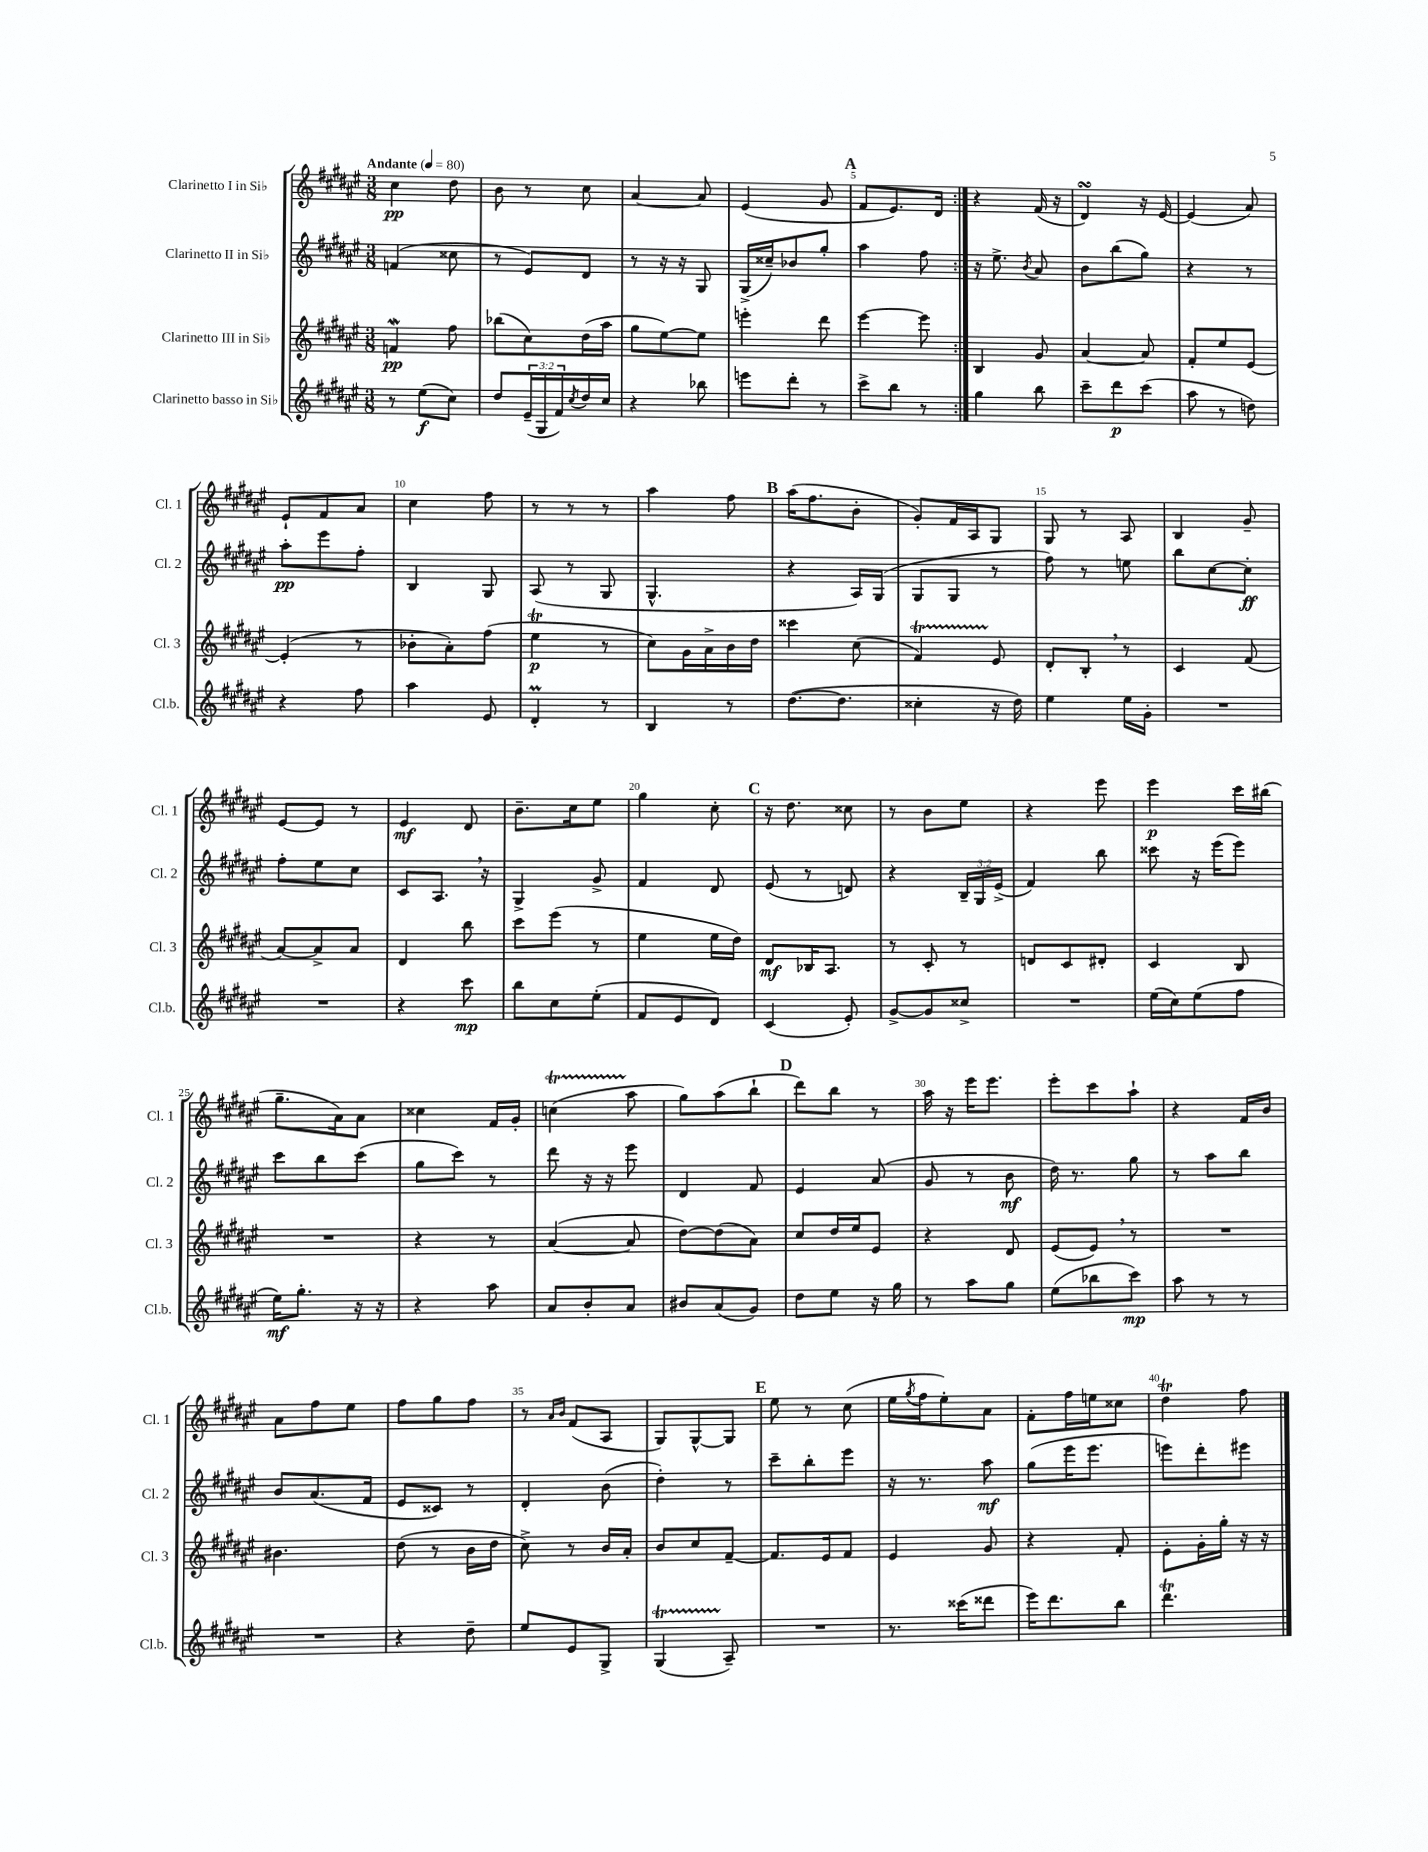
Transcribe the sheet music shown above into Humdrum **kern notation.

**kern	**kern	**kern	**kern
*staff4	*staff3	*staff2	*staff1
*clefG2	*clefG2	*clefG2	*clefG2
*k[f#c#g#d#a#e#]	*k[f#c#g#d#a#e#]	*k[f#c#g#d#a#e#]	*k[f#c#g#d#a#e#]
*M3/8	*M3/8	*M3/8	*M3/8
*MM80	*MM80	*MM80	*MM80
8r	4f/	(4f/	4cc#\
(8ee#\L	.	.	.
8cc#\J)	8ff#\	8cc##\	8dd#\
=	=	=	=
8dd#/L	(8bb-\L	8r	8b\
(24e#~/L	8cc#\)	8e#/L)	8r
24G#/	.	.	.
24f#/)	.	.	.
8qcc#/	.	.	.
16dd#/	(16dd#\L	8d#/J	8cc#\
16cc#/JJ	16aa#\JJ	.	.
=	=	=	=
4r	8gg#\L	8r	[4a#/
.	[8ee#\)	16r	.
.	.	16r	.
8bb-\	8ee#\]J	8G#/	8a#/]
=	=	=	=
8eee\L	4eee'\	(16G#^/LL	(4e#/
.	.	16cc##~/J)	.
8ddd#'\J	.	8b-/	.
8r	8ddd#\	8gg#'/J	8g#/
=	=	=	=
8ccc#^\L	[4eee#\	4aa#\	8f#/L
8bb\J	.	.	8.e#/)
8r	8eee#\]	8ff#\	.
.	.	.	16d#/Jk
=:|!	=:|!	=:|!	=:|!
4gg#\	4B/	16r	4r
.	.	8.ee#^\	.
.	.	8qb/	.
8bb\	8g#/	8a#/	(16f#/
.	.	.	16r
=	=	=	=
8ccc#~\L	[4a#/	8b\L	4d#/)
8ddd#\	.	(8bb\	.
(8ccc#\J	8a#/]	8gg#\J)	16r
.	.	.	[16e#/
=	=	=	=
8aa#\	8f#'/L	4r	(4e#/]
8r	8ee#/	.	.
8dd\)	[8e#/J	8r	8a#/)
=	=	=	=
4r	(4e#'/]	8aa#'\L	8e#`/L
.	.	8eee#\	8f#/
8ff#\	8r	8ff#'\J	8a#/J
=	=	=	=
4aa#\	8b-'\L	4B/	4cc#\
.	8a#'\)	.	.
8e#/	(8ff#\J	8G#/	8ff#\
=	=	=	=
4d#'/	4ee#\	(8A#/	8r
.	.	8r	8r
8r	8r	8G#/	8r
=	=	=	=
4B/	8cc#\L)	4.G#^^/	4aa#\
.	16g#\L	.	.
.	16a#^\	.	.
8r	16b\	.	8ff#\
.	16dd#\JJ	.	.
=	=	=	=
([8.dd#\L	4ccc##\	4r	(16aa#\LK
.	.	.	8.ff#\
8.dd#\]J	.	.	.
.	(8cc#\	16A#/LL)	8b'\J
.	.	(16G#/JJ	.
=	=	=	=
4cc##'\	4f#/)	8G#/L	8g#'/L)
.	.	8G#/J	16f#/L
.	.	.	16A#/J
16r	8e#/	8r	8G#/J
16dd#\)	.	.	.
=	=	=	=
4ee#\	8d#'/L	8ff#\)	8G#/
.	8B'/J	8r	8r
16ee#\LL	8r	8ee\	8A#/
16g#'\JJ	.	.	.
=	=	=	=
4.r	4c#/	8bb\L	4B/
.	.	[8cc#\	.
.	(8f#/	8cc#'\]J	8g#~/
=	=	=	=
4.r	[8a#/L)	8ff#'\L	[8e#/L
.	8a#^/]	8ee#\	8e#/]J
.	8a#/J	8cc#\J	8r
=	=	=	=
4r	4d#/	8c#/L	4e#/
.	.	8.A#/J	.
8ccc#\	8bb\	.	8d#/
.	.	16r	.
=	=	=	=
8bb\L	8ccc#\L	4G#^/	8.b~\L
8cc#\	(8eee#\J	.	.
.	.	.	16cc#\k
(8ee#'\J	8r	8g#^/	8ee#\J
=	=	=	=
8f#/L	4ee#\	4f#/	4gg#\
8e#/	.	.	.
8d#/J)	16ee#\LL	8d#/	8cc#'\
.	16dd#\JJ)	.	.
=	=	=	=
(4c#/	8d#/L	(8e#/	16r
.	.	.	8.dd#\
.	16B-/K	8r	.
.	8.A#/J	.	.
8e#'/)	.	8d/)	8cc##\
=	=	=	=
[8g#^/L	8r	4r	8r
8g#/]	8c#'/	.	8b\L
8cc##^/J	8r	24B~/LL	8ee#\J
.	.	24G#/	.
.	.	(24e#^/JJ	.
=	=	=	=
4.r	8d/L	4f#/)	4r
.	8c#/	.	.
.	8d#'/J	8bb\	8eee#\
=	=	=	=
(16ee#\LL	4c#/	8ccc##\	4eee#\
16cc#\J)	.	.	.
(8ee#\	.	16r	.
.	.	(16eee#\LK	.
8ff#\J	8B/	8eee#\J)	16ccc#\LL
.	.	.	(16bb#\JJ
=	=	=	=
16ee#\LK)	4.r	8ccc#\L	8.gg#~\L
8.gg#'\J	.	.	.
.	.	8bb\	.
.	.	.	16a#\k)
16r	.	(8ccc#\J	8a#\J
16r	.	.	.
=	=	=	=
4r	4r	8gg#\L	4cc##\
.	.	8ccc#\J)	.
8aa#\	8r	8r	16f#/LL
.	.	.	16g#'/JJ
=	=	=	=
8a#/L	([4a#/	8ddd#\	(4cc\
8b'/	.	16r	.
.	.	16r	.
8a#/J	8a#/]	8eee#\	8aa#\
=	=	=	=
8b#/L	[8dd#\L)	4d#/	8gg#\L)
(8a#/	(8dd#\]	.	(8aa#\
8g#/J)	8a#\J)	8f#/	8bb`\J
=	=	=	=
8dd#\L	8cc#/L	4e#/	8ddd#\L)
8ee#\J	16dd#/L	.	8bb\J
.	16ee#/J	.	.
16r	8e#/J	(8a#/	8r
16gg#\	.	.	.
=	=	=	=
8r	4r	8g#/	16aa#\
.	.	.	16r
8aa#\L	.	8r	16eee#\LK
.	.	.	8.eee#\J
8gg#\J	8d#/	8b\	.
=	=	=	=
(8ee#\L	(8e#/L	16dd#\)	8eee#'\L
.	.	8.r	.
8bb-\	8e#/J)	.	8ccc#\
8ccc#\J)	8r	8gg#\	8aa#`\J
=	=	=	=
8aa#\	4.r	8r	4r
8r	.	8aa#\L	.
8r	.	8bb\J	16f#/LL
.	.	.	16b/JJ
=	=	=	=
4.r	4.b#\	8b/L	8a#\L
.	.	(8.a#/	8ff#\
.	.	.	8ee#\J
.	.	16f#/Jk	.
=	=	=	=
4r	(8dd#\	8e#/L	8ff#\L
.	8r	8c##/J)	8gg#\
8dd#~\	16b\LL	8r	8ff#\J
.	16dd#\JJ	.	.
=	=	=	=
8ee#/L	8cc#^\)	4d#'/	8r
.	.	.	16qqa#/LL
.	.	.	16qqb/JJ
8e#/	8r	.	(8f#/L
8G#^/J	16b/LL	(8b\	8A#/J
.	16a#'/JJ	.	.
=	=	=	=
(4G#/	8b/L	4dd#'\)	8G#/L)
.	8cc#/	.	[8G#^^/
8A#~/)	[8f#~/J	8r	8G#/]J
=	=	=	=
4.r	8.f#/]L	8ccc#~\L	8ee#\
.	.	8bb'\	8r
.	16e#/k	.	.
.	8f#/J	8eee#\J	(8cc#\
=	=	=	=
8.r	4e#/	16r	16ee#\LL
.	.	.	8qgg#/
.	.	8.r	16ff#\J
.	.	.	8ee#'\)
(16ccc##\LK	.	.	.
8ddd##\J	8g#/	8aa#\	8a#\J
=	=	=	=
16eee#\LK)	4r	(8gg#\L	8f#'\L
8.ddd#\	.	.	.
.	.	16eee#\K	16ff#\L
.	.	8.eee#\J	16ee\J
8bb\J	8f#'/	.	8cc##\J
=	=	=	=
4.ddd#\	8e#'\L	8eee\L)	4dd#\
.	16g#'\L	8ddd#'\	.
.	16gg#'\JJ	.	.
.	16r	8eee#\J	8ff#\
.	16r	.	.
==	==	==	==
*-	*-	*-	*-
